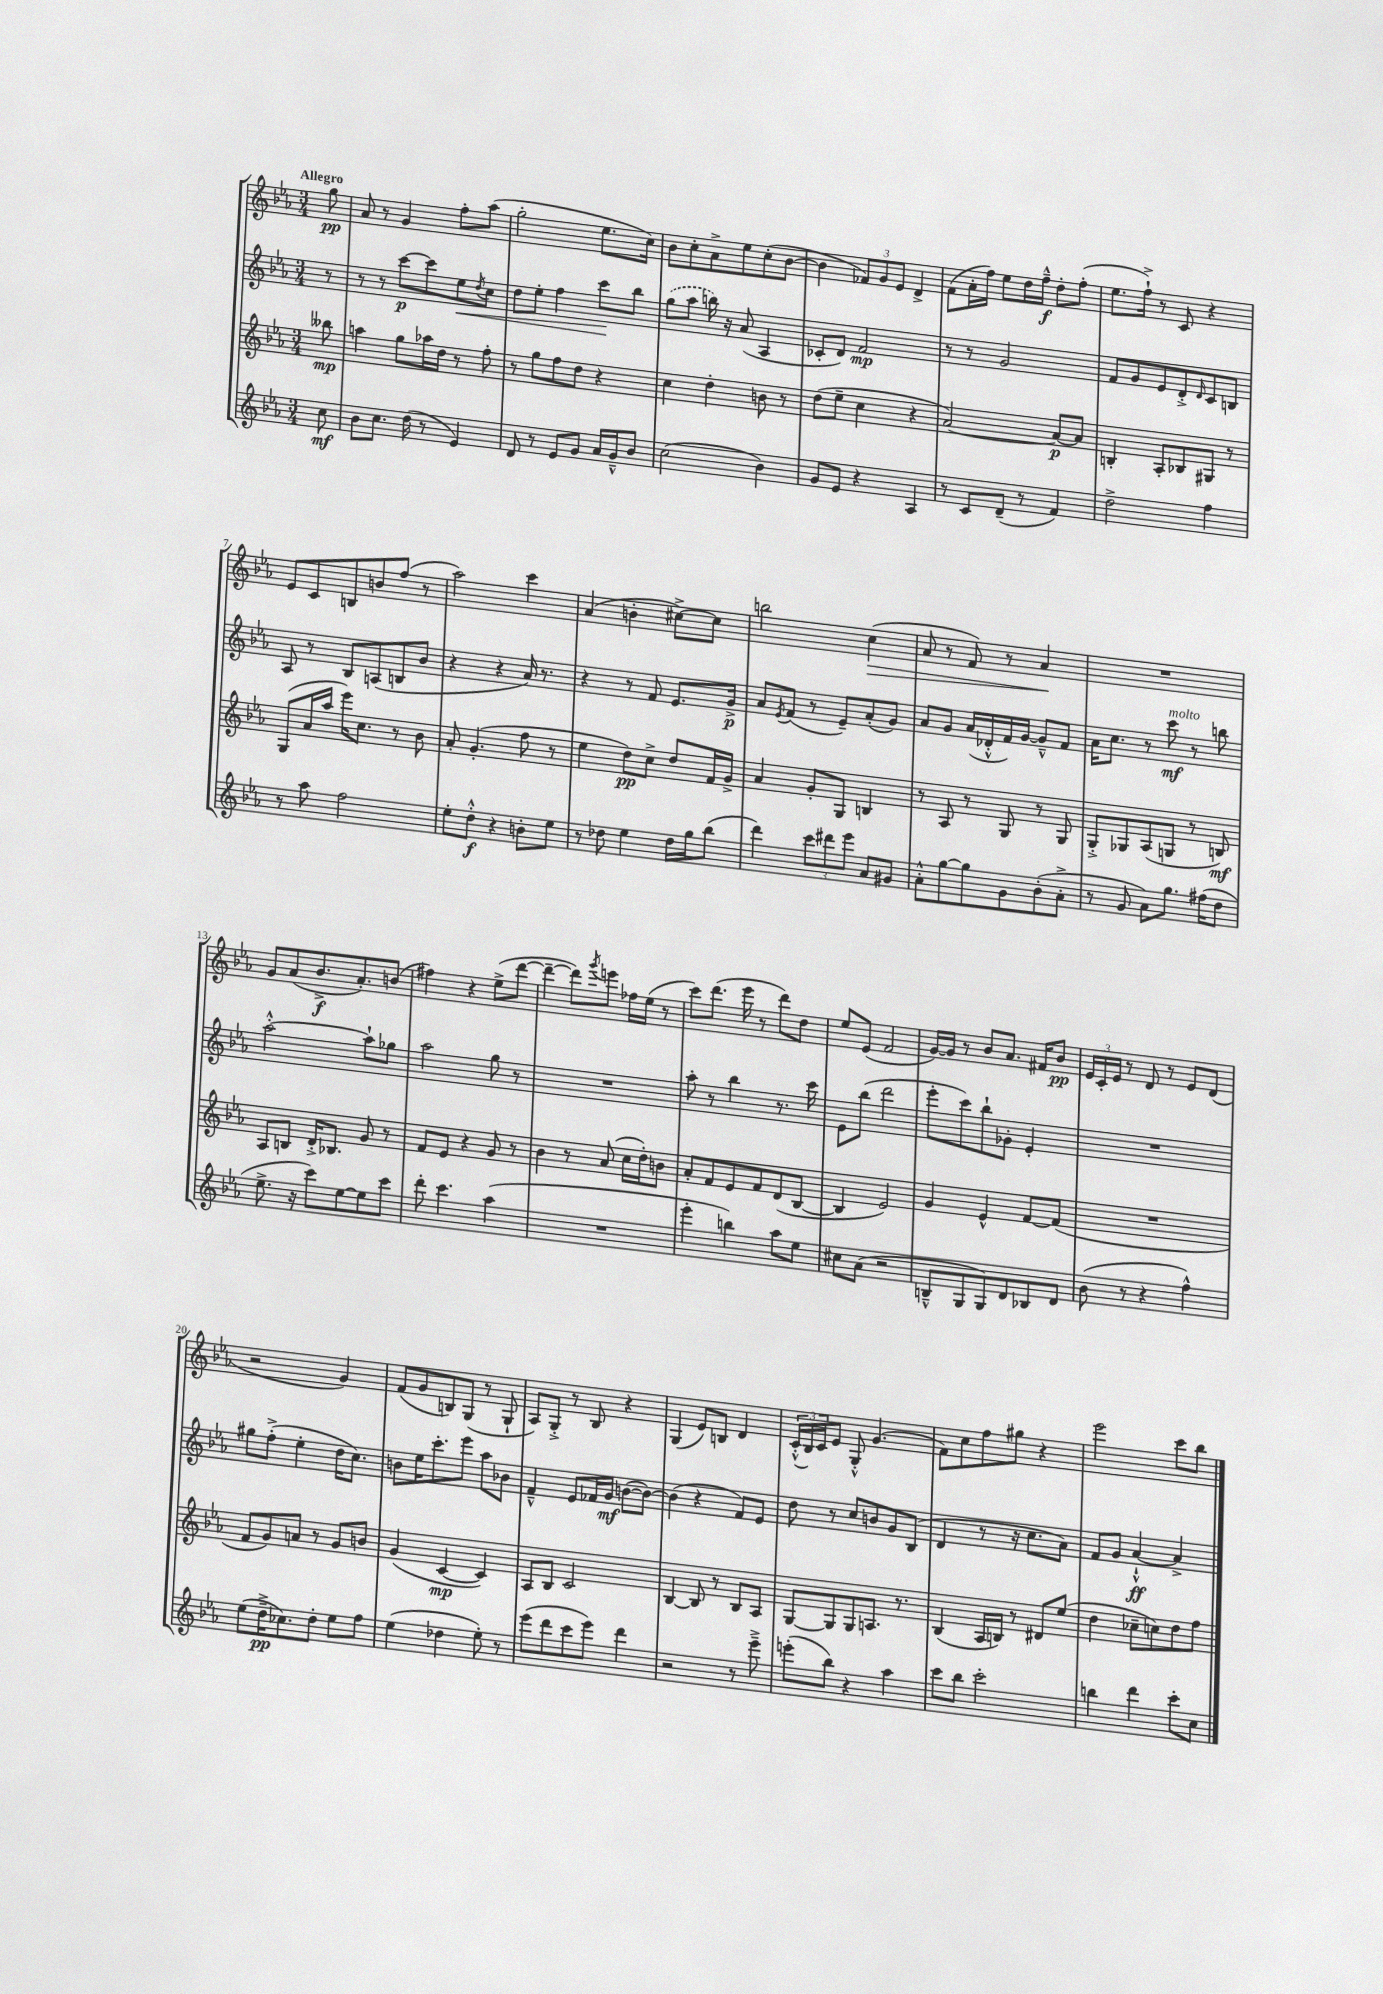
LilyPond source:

<<
\new StaffGroup <<
\new Staff = "s0" {
    \clef treble \key ees \major \numericTimeSignature \time 3/4 \partial 8 \tempo "Allegro"
    g''8\pp |
    aes'8 r8 g'4 f''8-. aes''8( |
    g''2-. ees''8. c''16) |
    bes'8 c''8-. aes'8-> ees''8 c''8-.( bes'8~ |
    bes'4 \tuplet 3/2 { fes'8) g'8 ees'8 } d'4-> |
    f'8( aes'16-. f''16) ees''8 d''16 f''16---^\f d''8-. f''8-.( |
    ees''8. f''16-!->) r8 c'8 r4 |
    ees'8 c'8 b8 b'8 f''8( r8 |
    aes''2) c'''4 |
    aes'4( b'4-. cis''8~->) cis''8 |
    b''2 c''4\>( |
    aes'8 r8 f'8) r8 aes'4\! |
    R2. |
    g'8 aes'8( bes'8.->\f aes'8.-.) b'8( |
    fis''4) r4 ees''8->( d'''8~ |
    d'''4~-- d'''8) \acciaccatura { g'''8 } e'''8 fes''16 ees''16( r8 |
    c'''8) d'''8.( ees'''16 r8 d'''8) d''8 |
    ees''8 ees'8( f'2 |
    g'16~) g'16 r8 bes'8 aes'8. fis'16 bes'8\pp |
    \tuplet 3/2 { ees'16 c'16-. ees'16 } r8 d'8 r8 ees'8 d'8( |
    r2 g'4) |
    f'8( g'8 b8) g8( r8 g8-! |
    aes8) g8-.-> r8 bes8 r4 |
    g4( ees'8) b8 d'4 |
    \tuplet 3/2 { c'16-.-^( bes16) c'16 } ees'8 g8-.-^ g'4.( |
    f'8) c''8 f''8 gis''8 r4 |
    ees'''2 c'''8 bes''8 \bar "|." |
}
\new Staff = "s1" {
    \clef treble \key ees \major \numericTimeSignature \time 3/4 \partial 8
    r8 |
    r8 r8 c'''8~\p c'''8 ees''8\< \acciaccatura { d''8 } c''8 |
    d''8 ees''8-. f''4 c'''8\! bes''8 |
    \once \slurDashed g''8( aes''8 b''16) r16 aes'8( aes4 |
    ces'8-. d'8) f'2\mp |
    r8 r8 g'2 |
    f'8 g'8 ees'8 d'8-.-> \grace { d'16 } c'8 b8 |
    aes8 r8 bes8 a8( b8 bes'8 |
    r4 r4 aes'16) r8. |
    r4 r8 f'8 ees'8. g'16->\p |
    aes'8 \acciaccatura { ees'8 } f'8( r8 ees'8--) aes'8-.( g'8) |
    aes'8 g'8 aes'16( des'16-.-^ f'16) g'16~ g'8---^ f'8 |
    aes'16 c''8. r8 c'''8\mf^\markup { \italic "molto" } r8 b''8 |
    aes''2~-.-^ aes''8-! ges''8 |
    aes''2 g''8 r8 |
    R2. |
    aes''8-. r8 bes''4 r8. c'''16 |
    ees'8 bes''8( d'''2 |
    ees'''8-. c'''8) bes''8-! ges'8-. ees'4-. |
    R2. |
    gis''8 f''8-.->( ees''4-. d''16 c''8.) |
    b'8 ees''16 c'''8.-. ees'''8 aes''8 bes'8 |
    f'4---^ ees'8 fes'16 g'16\mf b'8~( b'8~) |
    b'4( r4 f'8) ees'8 |
    d''8 r8 c''8 b'8 g'8 bes8( |
    d'4 r8 r16 c''8. aes'8) |
    f'8 g'8 aes'4~-!-^\ff aes'4-> \bar "|." |
}
\new Staff = "s2" {
    \clef treble \key ees \major \numericTimeSignature \time 3/4 \partial 8
    beses''8\mp |
    a''4 g''8 aes''16 d''16 r8 f''8-. |
    r8 g''8 f''8 d''8 r4 |
    c''4 d''4-. b'8 r8 |
    d''8( ees''8-- c''4 r4 |
    aes'2~) aes'8~\p aes'8 |
    b4-. aes8-. bes8 gis8 r8 |
    g8( aes'16 aes''16 ees'''16) c''8. r8 bes'8 |
    aes'8-. g'4.-.( f''8 r8 |
    ees''4 d''8\pp) c''8-> d''8 f'16 g'16-> |
    aes'4 g'8-. g8 b4 |
    r8 aes8 r8 g8 r8 g8 |
    g8-.-> ges8 aes8( g8 r8 b8\mf) |
    aes8 b8 d'16-.-> bes8. g'8 r8 |
    f'8 ees'8 r4 g'8 r8 |
    bes'4 r8 aes'8( c''16 d''16-.) b'8 |
    aes'8-. f'8 ees'8 f'8 d'8( bes8~ |
    bes4 ees'2) |
    g'4 ees'4-^ f'8~ f'8( |
    R2. |
    f'8 g'8) a'8 r8 g'8 b'8 |
    g'4( c'4~\mp c'4) |
    aes8 bes8 c'2 |
    bes4~ bes8 r8 bes8 aes8 |
    g8~ g8 g8 a8. r8. |
    bes4( aes16 b16) r8 dis'8 ees''8( |
    d''4 ces''8-- c''8) d''8 f''8 \bar "|." |
}
\new Staff = "s3" {
    \clef treble \key ees \major \numericTimeSignature \time 3/4 \partial 8
    c''8\mf |
    bes'8 c''8. d''16( r8 ees'4) |
    d'8 r8 ees'8 g'8 aes'16 g'16---^ bes'8 |
    c''2( bes'4) |
    g'8 ees'8 r4 aes4 |
    r8 c'8 d'8--( r8 f'4) |
    d''2-> f''4 |
    r8 aes''8 f''2 |
    ees''8-. d''8-.-^\f r4 b'8-. ees''8 |
    r8 des''8 ees''4 des''16 g''16 bes''8( |
    d'''4) \tuplet 3/2 { c'''8 dis'''8 ees'''8 } aes'8 gis'8 |
    aes'8-.-^ g''8~ g''8 g'8 bes'8-.( aes'8-.-> |
    r8 g'8 aes'8) g''8. fis''16( d''8 |
    ees''8.-> r16 c'''8) ees''8~ ees''8 c'''8 |
    d'''8-. c'''4. aes''4( |
    R2. |
    ees'''4-. b''4) aes''8 ees''8 |
    cis''8 aes'8( r2 |
    b8---^ g8 g8) d'8 bes8 d'8 |
    bes'8( r8 r4 f''4-^) |
    ees''8( d''16--->\pp ces''8.) d''8-. ees''8 f''8 |
    ees''4( des''4 ees''8-.) r8 |
    ees'''8( d'''8 c'''8 ees'''8) d'''4 |
    r2 r8 ees'''8---> |
    e'''8-.( bes''8) r4 aes''4 |
    c'''8 bes''8 c'''2-. |
    b''4 d'''4 c'''8-. c''8 \bar "|." |
}
>>
>>
